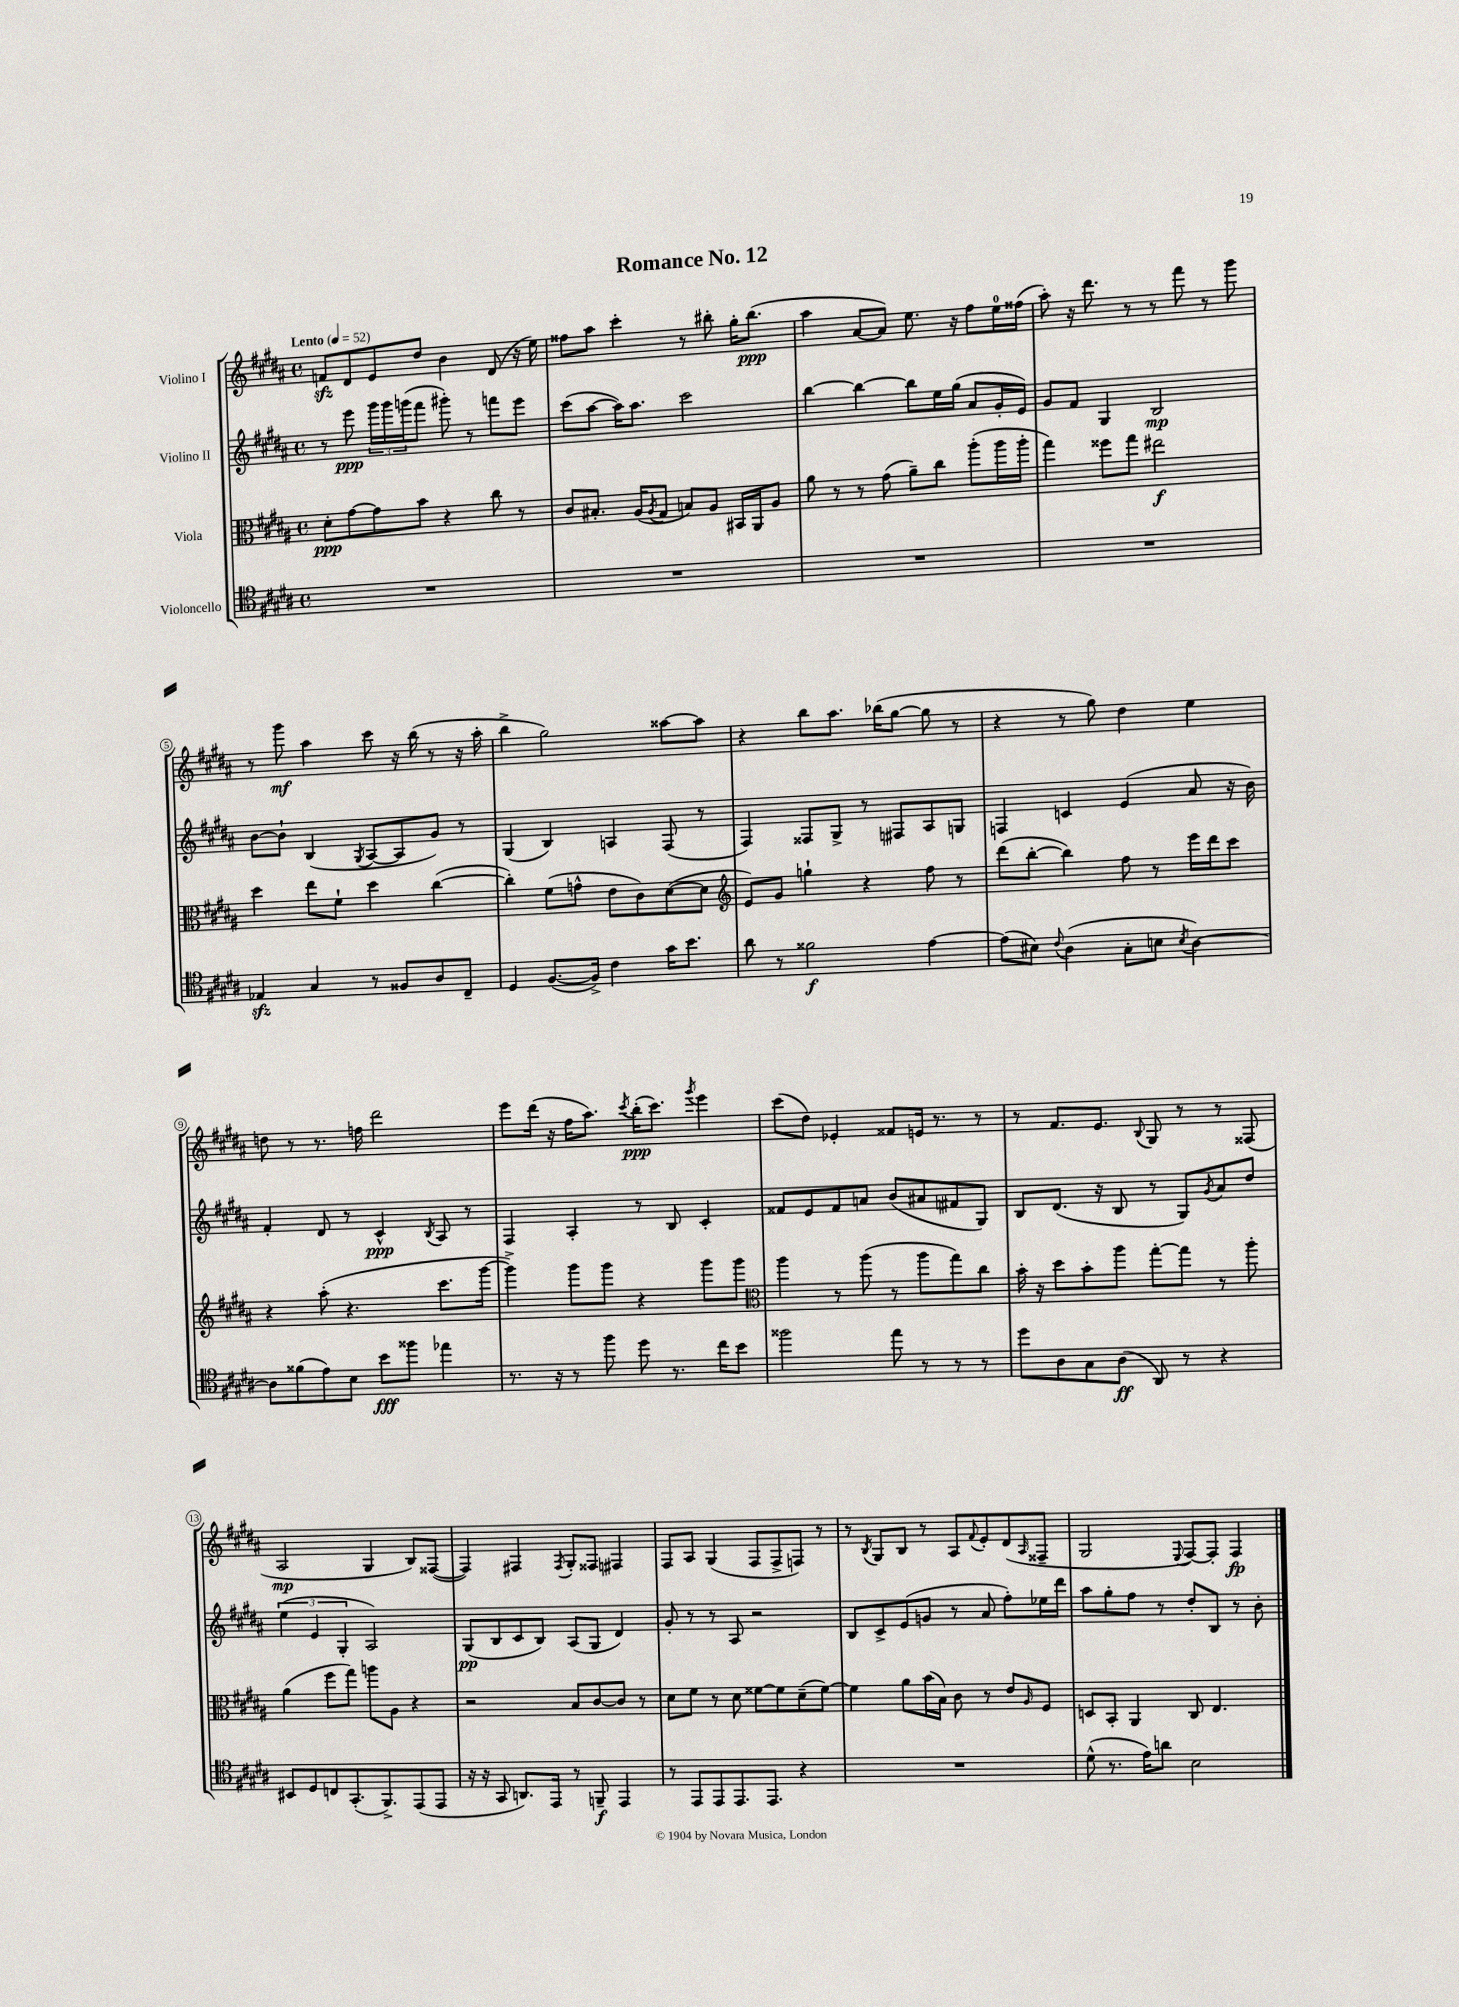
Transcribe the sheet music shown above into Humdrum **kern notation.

**kern	**dynam	**kern	**dynam	**kern	**dynam	**kern	**dynam
*part4	*part4	*part3	*part3	*part2	*part2	*part1	*part1
*staff4	*staff4	*staff3	*staff3	*staff2	*staff2	*staff1	*staff1
*I"Violoncello	*	*I"Viola	*	*I"Violino II	*	*I"Violino I	*
*clefC4	*	*clefC3	*	*clefG2	*	*clefG2	*
*k[f#c#g#d#a#]	*	*k[f#c#g#d#a#]	*	*k[f#c#g#d#a#]	*	*k[f#c#g#d#a#]	*
*M4/4	*	*M4/4	*	*M4/4	*	*M4/4	*
*met(c)	*	*met(c)	*	*met(c)	*	*met(c)	*
*MM52	*	*MM52	*	*MM52	*	*MM52	*
=1	=1	=1	=1	=1	=1	=1	=1
!	!	!	!	!	!	!LO:TX:a:B:t=Lento	!
1r	.	8d#'\L	ppp	8r	.	8fnzz/L	.
.	.	[8g#\	.	8eee\	ppp	8d#/	.
.	.	8g#\]	.	24ggg#\LL	.	8e/	.
.	.	.	.	24ggg#\	.	.	.
.	.	.	.	(24gggn\J	.	.	.
.	.	8b\J	.	8fff#\J	.	8dd#/J	.
.	.	4r	.	8ggg#X'\)	.	4b\	.
.	.	.	.	8r	.	.	.
.	.	8cc#\	.	8fffn\L	.	(8d#/	.
.	.	8r	.	8eee\J	.	16r	.
.	.	.	.	.	.	16ee\)	.
=2	=2	=2	=2	=2	=2	=2	=2
1r	.	8c#/L	.	(8ccc#\L	.	8ff##X\L	.
.	.	8.B#X'/J	.	[8aa#\J	.	8aa#\J	.
.	.	.	.	16aa#\KL])	.	4ccc#'\	.
.	.	(16A#/KL	.	8.aa#\J	.	.	.
.	.	8qA#/	.	.	.	.	.
.	.	8G#/J	.	.	.	.	.
.	.	8Bn/L)	.	2ccc#\	.	8r	.
.	.	8A#/J	.	.	.	8bb#X'\	.
.	.	16BB#X/LL	.	.	.	16gg#'\KL	.
.	.	16AA#/J	.	.	.	(8.bb#\J	ppp
.	.	8A#/J	.	.	.	.	.
=3	=3	=3	=3	=3	=3	=3	=3
1r	.	8a#\	.	[4bb\	.	4aa#\	.
.	.	8r	.	.	.	.	.
.	.	8r	.	4bb\_	.	[8a#/L	.
.	.	(8g#\	.	.	.	8a#/J])	.
.	.	8a#~\L)	.	8bb\L]	.	8.ee\	.
.	.	8cc#\J	.	16ee\L	.	.	.
.	.	.	.	(16gg#\JJ	.	16r	.
.	.	(8aa#'\L	.	8a#/L	.	8ff#\L	.
.	.	16aa#\L	.	16g#'/L	.	16ee\L	.
.	.	16aa#'\JJ	.	16e/JJ)	.	(16ff##X\JJ	.
=4	=4	=4	=4	=4	=4	=4	=4
1r	.	4gg#\)	.	8g#/L	.	8aa#'\)	.
.	.	.	.	8f#/J	.	16r	.
.	.	.	.	.	.	8.ddd#\	.
.	.	8ff##X\L	.	4G#/	.	.	.
.	.	8gg#\J	.	.	.	8r	.
.	.	2ee#X\	f	2B/	mp	8r	.
.	.	.	.	.	.	8fff#\	.
.	.	.	.	.	.	8r	.
.	.	.	.	.	.	8ggg#\	.
!!LO:LB:g=z
=5	=5	=5	=5	=5	=5	=5	=5
4E-Xzz/	.	4dd#\	.	[8b\L	.	8r	.
.	.	.	.	8b`\J]	.	8ggg#\	mf
4G#/	.	8ee\L	.	(4B/	.	4aa#\	.
.	.	8f#`\J	.	.	.	.	.
.	.	.	.	8qG#/	.	.	.
8r	.	4dd#\	.	[8A#/L	.	8ccc#\	.
8F##X/L	.	.	.	8A#/]	.	16r	.
.	.	.	.	.	.	(16bb\	.
8A#/	.	([4cc#\	.	8g#/J)	.	8r	.
8C#~/J	.	.	.	8r	.	16r	.
.	.	.	.	.	.	16aa#'\	.
=6	=6	=6	=6	=6	=6	=6	=6
4D#/	.	4cc#'\])	.	(4G#/	.	4bb^\	.
([8.F#/L	.	(8f#\L	.	4B/)	.	2gg#\)	.
.	.	8gn^^\J	.	.	.	.	.
16F#^/Jk])	.	.	.	.	.	.	.
4c#\	.	8e\L	.	4An/	.	.	.
.	.	8c#\)	.	.	.	.	.
16g#\KL	.	([8d#\	.	(8F#/	.	[8aa##X\L	.
8.b\J	.	.	.	.	.	.	.
.	.	8d#\J]	.	8r	.	8aa##\J]	.
=7	=7	=7	=7	=7	=7	=7	=7
*	*	*clefG2	*	*	*	*	*
8a#\	.	8e/L)	.	4F#/)	.	4r	.
8r	.	8g#/J	.	.	.	.	.
2f##X\	f	4ggn`\	.	8F##X/L	.	8bb\L	.
.	.	.	.	8G#^/J	.	8.aa#\J	.
.	.	4r	.	8r	.	.	.
.	.	.	.	.	.	(16bb-X\KL	.
.	.	.	.	8F#X/L	.	[8gg#\J	.
[4e\	.	8ff#\	.	8A#/	.	8gg#\]	.
.	.	8r	.	8Gn/J	.	8r	.
=8	=8	=8	=8	=8	=8	=8	=8
(8e\L]	.	(8ddd#\L	.	4Fn/	.	4r	.
8B#X\J)	.	[8bb'\J	.	.	.	.	.
8qqc#/	.	.	.	.	.	.	.
(4A#\	.	4bb\])	.	4cn/	.	8r	.
.	.	.	.	.	.	8gg#\)	.
8G#'\L	.	8ff#\	.	(4e/	.	4dd#\	.
8Bn\J	.	8r	.	.	.	.	.
8qB/	.	.	.	.	.	.	.
[4A#\)	.	16eee\LL	.	8a#/	.	4ee\	.
.	.	16ddd#\J	.	.	.	.	.
.	.	8ccc#\J	.	16r	.	.	.
.	.	.	.	16b\)	.	.	.
!!LO:LB:g=z
=9	=9	=9	=9	=9	=9	=9	=9
8A#\L]	.	4r	.	4f#'/	.	8ddn\	.
(8f##X\	.	.	.	.	.	8r	.
8e\)	.	(8aa#'\	.	8d#/	.	8.r	.
8B\J	.	4.r	.	8r	.	.	.
.	.	.	.	.	.	16ffn\	.
8b\L	fff	.	.	4c#^^/	ppp	2ddd#\	.
8ff##X\J	.	.	.	.	.	.	.
.	.	.	.	8qB/	.	.	.
4ee-X\	.	8.ccc#\L	.	8A#/	.	.	.
.	.	.	.	8r	.	.	.
.	.	[16ggg#\Jk	.	.	.	.	.
=10	=10	=10	=10	=10	=10	=10	=10
8.r	.	4ggg#^\])	.	4F#/	.	8eee\L	.
.	.	.	.	.	.	(16ddd#\Jk	.
16r	.	.	.	.	.	16r	.
8r	.	8ggg#\L	.	4A#'/	.	16ff#\KL	.
.	.	.	.	.	.	8.aa#\J)	.
8ff#\	.	8ggg#\J	.	.	.	.	.
.	.	.	.	.	.	8qccc#/	.
8dd#\	.	4r	.	8r	.	(16bb'\KL	ppp
.	.	.	.	.	.	8.ccc#\J)	.
8.r	.	.	.	8B/	.	.	.
.	.	.	.	.	.	8qggg#/	.
.	.	8ggg#\L	.	4c#'/	.	4eee\	.
16cc#\KL	.	.	.	.	.	.	.
8b\J	.	8ggg#\J	.	.	.	.	.
=11	=11	=11	=11	=11	=11	=11	=11
*	*	*clefC3	*	*	*	*	*
2ff##X\	.	4aa#\	.	8f##X/L	.	(8ccc#\L	.
.	.	.	.	8e/	.	8dd#\J)	.
.	.	8r	.	8f##/	.	4e-X'/	.
.	.	(8aa#\	.	8an/J	.	.	.
8ee\	.	8r	.	(8b/L	.	8f##X/L	.
8r	.	8aa#\L	.	8a#X/	.	16en/Jk	.
.	.	.	.	.	.	8.r	.
8r	.	8gg#\)	.	8f#X/	.	.	.
8r	.	8cc#\J	.	8G#/J)	.	8r	.
=12	=12	=12	=12	=12	=12	=12	=12
8dd#\L	.	16b'\	.	8B/L	.	8r	.
.	.	16r	.	.	.	.	.
8A#\	.	8dd#\L	.	(8.d#/J	.	8.f#/L	.
8G#\	.	8b'\	.	.	.	.	.
.	.	.	.	16r	.	8.e/J	.
(8A#\J	ff	8aa#\J	.	8B/	.	.	.
.	.	.	.	.	.	8qqB/	.
8AA#/)	.	[8gg#'\L	.	8r	.	8G#/	.
8r	.	8gg#\J]	.	8G#/L)	.	8r	.
.	.	.	.	8qg#/	.	.	.
4r	.	8r	.	8a#/	.	8r	.
.	.	8aa#'\	.	8dd#/J	.	(8F##X/	.
!!LO:LB:g=z
=13	=13	=13	=13	=13	=13	=13	=13
8BB#X/L	.	(4a#\	.	(6ee\	.	2A#/	mp
8D#/	.	.	.	.	.	.	.
.	.	.	.	6e/	.	.	.
8Cn/	.	8ff#\L	.	.	.	.	.
.	.	.	.	6G#'/	.	.	.
(8.GG#'/	.	8gg#\J)	.	.	.	.	.
.	.	8aan\L	.	2A#/)	.	4G#/	.
8.FF#^/)	.	.	.	.	.	.	.
.	.	8A#\J	.	.	.	.	.
(8EE/	.	4r	.	.	.	8B/L)	.
8EE/J	.	.	.	.	.	([8F##X/J	.
=14	=14	=14	=14	=14	=14	=14	=14
16r	.	2r	.	(8G#/L	pp	4F##/])	.
16r	.	.	.	.	.	.	.
8GG#/	.	.	.	8B/	.	.	.
8.AAn/L)	.	.	.	8c#/	.	4F#X/	.
.	.	.	.	8B/J)	.	.	.
16EE/Jk	.	.	.	.	.	.	.
.	.	.	.	.	.	8qF#/	.
8r	.	8B/L	.	(8A#/L	.	8G#'/L	.
8FFn~/	f	[8c#/	.	8G#/J	.	8F##X/J	.
4EE/	.	8c#/J]	.	4d#/)	.	4F#X/	.
.	.	8r	.	.	.	.	.
=15	=15	=15	=15	=15	=15	=15	=15
8r	.	8d#\L	.	8g#'/	.	8F#/L	.
8EE/L	.	8f#\J	.	8r	.	8A#/J	.
8EE/	.	8r	.	8r	.	(4G#/	.
8.EE/	.	8d#\	.	8A#/	.	.	.
.	.	[8f##X\L	.	2r	.	8F#/L	.
8.EE/J	.	.	.	.	.	.	.
.	.	8f##\]	.	.	.	8F#^/	.
4r	.	(8d#~\	.	.	.	8Fn/J)	.
.	.	[8f##\J)	.	.	.	8r	.
=16	=16	=16	=16	=16	=16	=16	=16
1r	.	4f##\]	.	8B/L	.	8r	.
.	.	.	.	.	.	8qB/	.
.	.	.	.	8c#^/	.	8G#/L	.
.	.	8a#\L	.	(8e/	.	8B/J	.
.	.	(16b\L	.	8gn/J	.	8r	.
.	.	16B\JJ)	.	.	.	.	.
.	.	8c#\	.	8r	.	8A#/L	.
.	.	.	.	.	.	8qqf#/	.
.	.	8r	.	8a#/	.	8e'/	.
.	.	8e/L	.	8ff#'\L)	.	(8d#/	.
.	.	16qqA#/	.	.	.	16qqA#/	.
.	.	8F#/J	.	16ee-X\L	.	8F##X~/J	.
.	.	.	.	16ddd#\JJ	.	.	.
=17	=17	=17	=17	=17	=17	=17	=17
(8d#^^\	.	8Dn/L	.	8aa#\L	.	2G#/	.
8.r	.	8BB'/J	.	8gg#'\	.	.	.
.	.	4AA#/	.	8ff#\J	.	.	.
16e\KL)	.	.	.	.	.	.	.
8an\J	.	.	.	8r	.	.	.
.	.	.	.	.	.	8qqE/	.
2B\	.	8C#/	.	8dd#'/L	.	[8F#/L)	.
.	.	4.E/	.	8B/J	.	8F#'/J]	.
.	.	.	.	8r	.	4F#/	fp
.	.	.	.	8b'\	.	.	.
==	==	==	==	==	==	==	==
*-	*-	*-	*-	*-	*-	*-	*-
